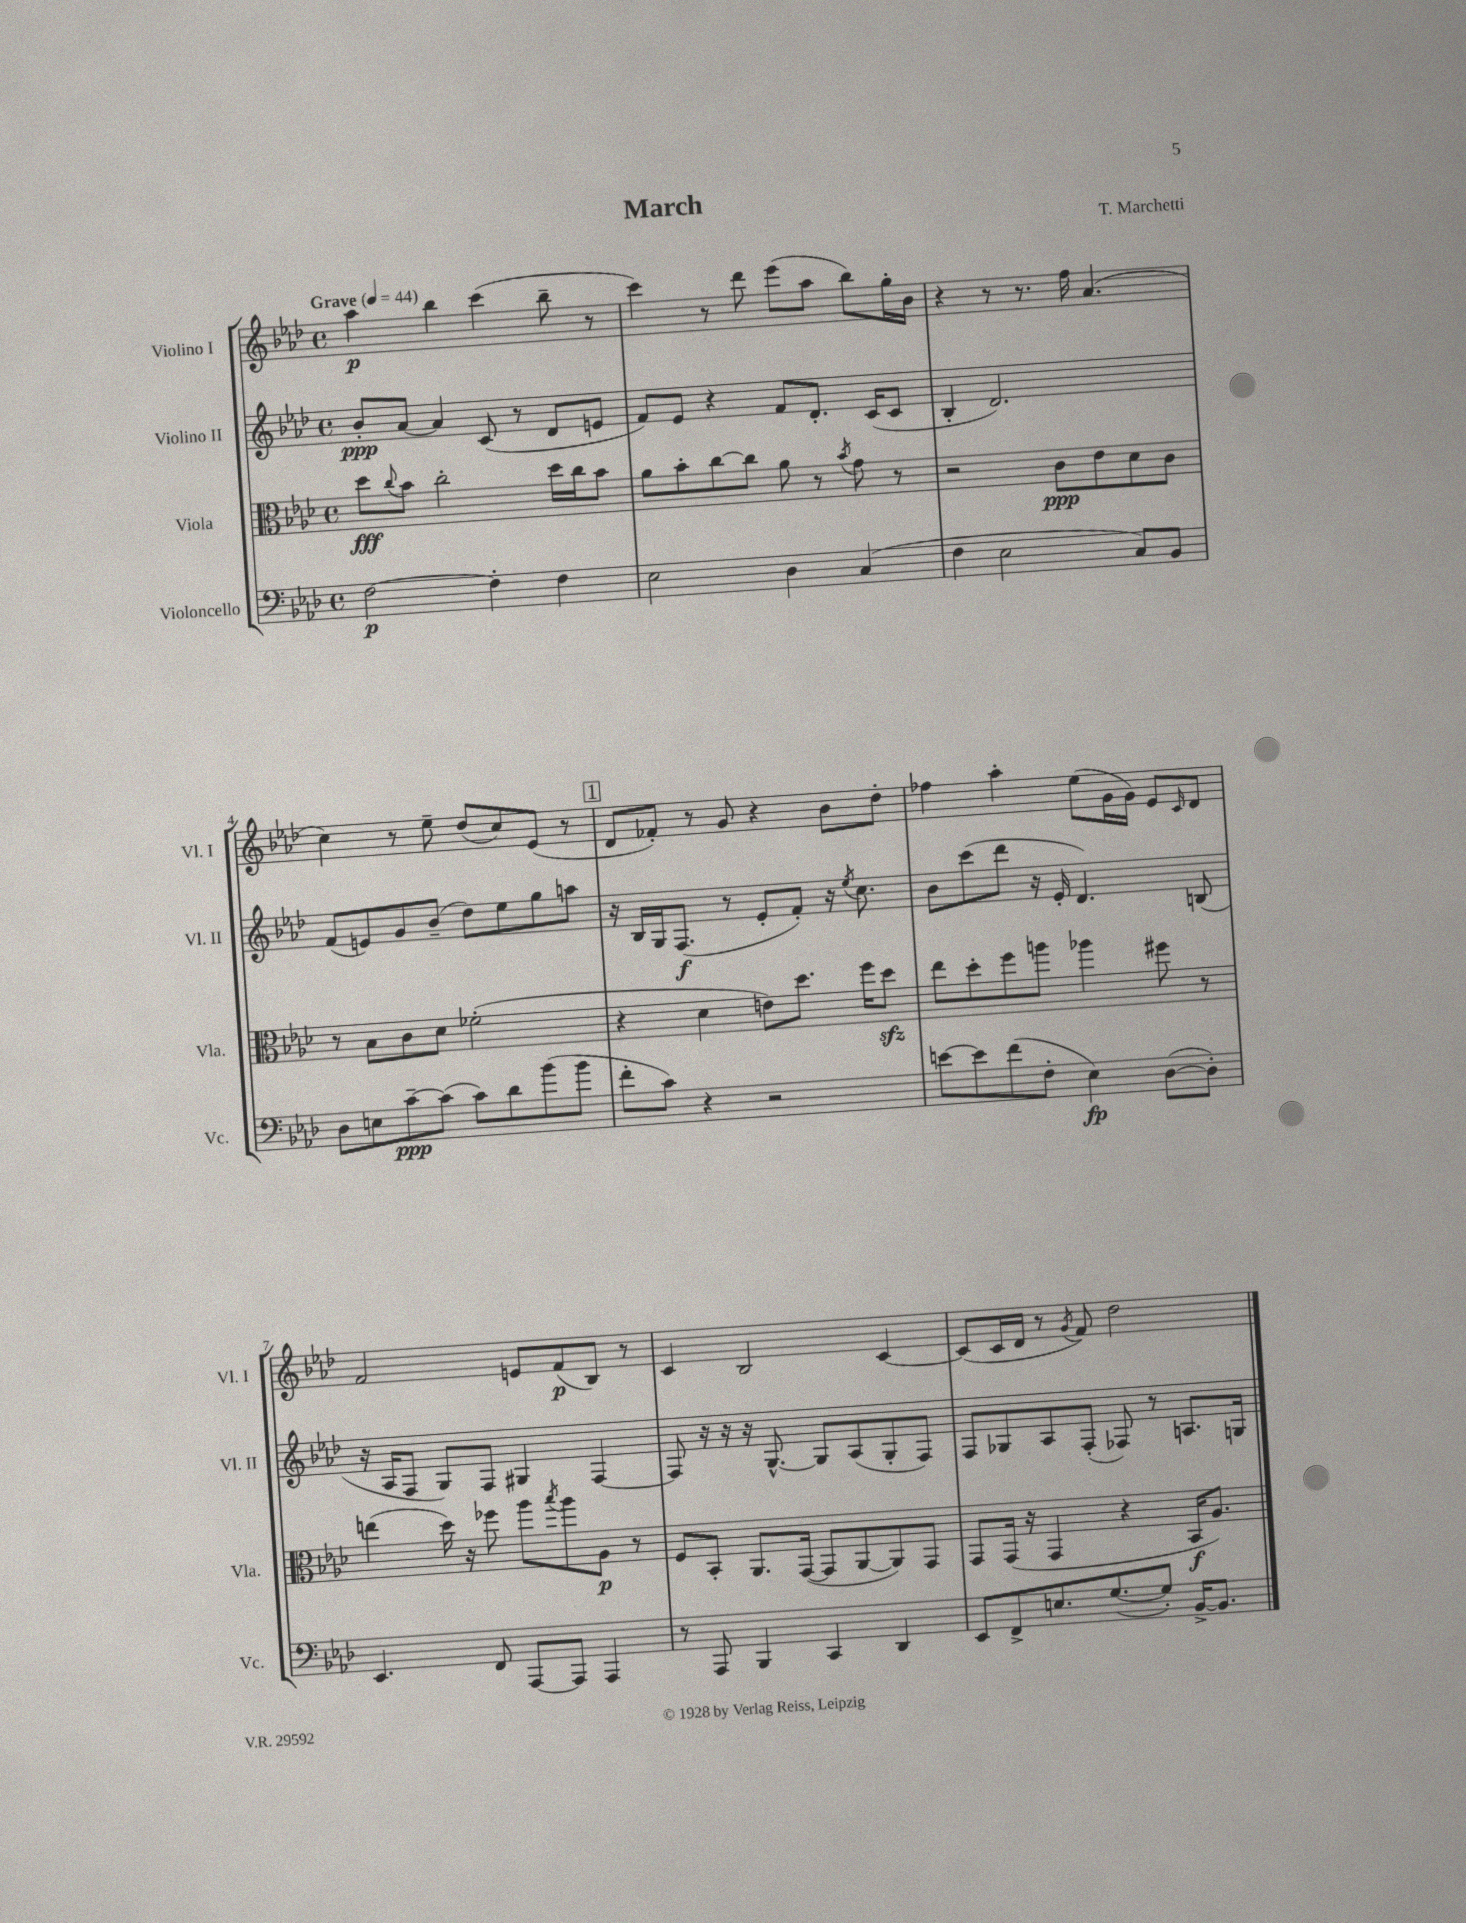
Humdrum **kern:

**kern	**dynam	**kern	**dynam	**kern	**dynam	**kern	**dynam
*part4	*part4	*part3	*part3	*part2	*part2	*part1	*part1
*staff4	*staff4	*staff3	*staff3	*staff2	*staff2	*staff1	*staff1
*I"Violoncello	*	*I"Viola	*	*I"Violino II	*	*I"Violino I	*
*I'Vc.	*	*I'Vla.	*	*I'Vl. II	*	*I'Vl. I	*
*clefF4	*	*clefC3	*	*clefG2	*	*clefG2	*
*k[b-e-a-d-]	*	*k[b-e-a-d-]	*	*k[b-e-a-d-]	*	*k[b-e-a-d-]	*
*M4/4	*	*M4/4	*	*M4/4	*	*M4/4	*
*met(c)	*	*met(c)	*	*met(c)	*	*met(c)	*
*MM44	*	*MM44	*	*MM44	*	*MM44	*
=1	=1	=1	=1	=1	=1	=1	=1
!	!	!	!	!	!	!LO:TX:a:B:t=Grave	!
[2F\	p	8dd-\L	fff	8b-'/L	ppp	4aa-\	p
.	.	8qqcc/	.	.	.	.	.
.	.	8b-\J	.	[8a-/J	.	.	.
.	.	2cc'\	.	4a-/]	.	4bb-\	.
4F'\]	.	.	.	(8c/	.	(4ccc\	.
.	.	.	.	8r	.	.	.
4F\	.	16dd-\LL	.	8d-/L	.	8bb-~\	.
.	.	16cc\J	.	.	.	.	.
.	.	8b-\J	.	8en/J	.	8r	.
=2	=2	=2	=2	=2	=2	=2	=2
2E-\	.	8a-\L	.	8f/L)	.	4ccc\)	.
.	.	8b-'\	.	8e-/J	.	.	.
.	.	[8cc\	.	4r	.	8r	.
.	.	8cc\J]	.	.	.	8ddd-\	.
4D-\	.	8a-\	.	8f/L	.	(8eee-\L	.
.	.	8r	.	8.d-'/J	.	8aa-\J	.
.	.	8qb-/	.	.	.	.	.
(4C/	.	8g\	.	.	.	8bb-\L)	.
.	.	.	.	(16c/KL	.	.	.
.	.	8r	.	8c/J	.	16gg'\L	.
.	.	.	.	.	.	16b-\JJ	.
=3	=3	=3	=3	=3	=3	=3	=3
4F\	.	2r	.	4B-'/	.	4r	.
2E-\	.	.	.	2.d-/)	.	8r	.
.	.	.	.	.	.	8.r	.
.	.	8c\L	ppp	.	.	.	.
.	.	.	.	.	.	16ff\	.
.	.	8e-\	.	.	.	(4.a-/	.
8C/L)	.	8d-\	.	.	.	.	.
8BB-/J	.	8c\J	.	.	.	.	.
!!LO:LB:g=z
=4	=4	=4	=4	=4	=4	=4	=4
8D-\L	.	8r	.	(8f/L	.	4cc\)	.
8En\	.	8B-\L	.	8en/)	.	.	.
[8c~\	ppp	8c\	.	8g/	.	8r	.
(8c\J]	.	8d-\J	.	(8b-~/J	.	8ee-~\	.
8c\L)	.	(2f-X'\	.	8dd-\L)	.	(8dd-/L	.
8d-\	.	.	.	8ee-\	.	8cc/)	.
(8b-\	.	.	.	8gg\	.	(8e-/J	.
8b-\J	.	.	.	8aan\J	.	8r	.
!!LO:REH:place=s1:t=1
=5	=5	=5	=5	=5	=5	=5	=5
8f'\L	.	4r	.	16r	.	8d-/L	.
.	.	.	.	16B-/LL	.	.	.
8c\J)	.	.	.	16G/J	.	8f-X'/J)	.
.	.	.	.	(8.F/J	f	.	.
4r	.	4d-\	.	.	.	8r	.
.	.	.	.	8r	.	8g/	.
2r	.	8en\L)	.	8e-'/L	.	4r	.
.	.	8.dd-\J	.	8f'/J)	.	.	.
.	.	.	.	16r	.	8b-\L	.
.	.	.	.	8qee-/	.	.	.
.	.	16ff\KL	.	8.cc\	.	.	.
.	.	8dd-zz\J	.	.	.	8dd-'\J	.
=6	=6	=6	=6	=6	=6	=6	=6
[8en\L	.	8ee-\L	.	8b-\L	.	4ff-X\	.
8e\]	.	8dd-'\	.	(8ccc\	.	.	.
(8f\	.	8ff\	.	8ddd-\J	.	4aa-'\	.
8F'\J	.	8aan\J	.	16r	.	.	.
.	.	.	.	16e-'/	.	.	.
4E-\)	fp	4aa-X\	.	4.d-/)	.	(8ee-\L	.
.	.	.	.	.	.	16g\L	.
.	.	.	.	.	.	16g\JJ)	.
([8D-\L	.	8ff#X\	.	.	.	8e-/L	.
.	.	.	.	.	.	16qqc/	.
8D-'\J])	.	8r	.	(8Bn/	.	8d-/J	.
!!LO:LB:g=z
=7	=7	=7	=7	=7	=7	=7	=7
4.EE-/	.	(4een\	.	16r	.	2f/	.
.	.	.	.	16A-/KL	.	.	.
.	.	.	.	8F/J	.	.	.
.	.	16dd-\)	.	8G/L)	.	.	.
.	.	16r	.	.	.	.	.
8FF/	.	8ff-X\	.	8F/J	.	.	.
[8AAA-/L	.	8aa-\L	.	4G#X/	.	8en/L	.
.	.	8qbb-/	.	.	.	.	.
8AAA-/J]	.	8aa-\	.	.	.	(8f/	p
4AAA-/	.	8A-\J	p	[4F/	.	8B-/J)	.
.	.	8r	.	.	.	8r	.
=8	=8	=8	=8	=8	=8	=8	=8
8r	.	8F/L	.	8F/]	.	4c/	.
8AAA-/	.	8BB-'/J	.	16r	.	.	.
.	.	.	.	16r	.	.	.
4BBB-/	.	8.AA-/L	.	16r	.	2B-/	.
.	.	.	.	[8.G^^/	.	.	.
.	.	([16GG/Jk	.	.	.	.	.
4CC/	.	8GG/L]	.	8G/L]	.	.	.
.	.	[8AA-/	.	(8A-/	.	.	.
4DD-/	.	8AA-/])	.	8G'/	.	[4c/	.
.	.	8GG/J	.	8F/J)	.	.	.
=9	=9	=9	=9	=9	=9	=9	=9
8EE-/L	.	8GG/L	.	8F/L	.	(8c/L]	.
8FF^/	.	(16GG/Jk	.	8G-X/	.	16c/L	.
.	.	16r	.	.	.	16d-/JJ	.
8.En/	.	4GG/	.	8A-/	.	8r	.
.	.	.	.	.	.	8qg/	.
.	.	.	.	(8F'/J	.	8f/)	.
([8.G/	.	.	.	.	.	.	.
.	.	4r	.	8F-X/)	.	2dd-\	.
8G'/J])	.	.	.	8r	.	.	.
[16BB-^/KL	.	16BB-/KL	f	8.An/L	.	.	.
8.BB-/J]	.	8.A-/J)	.	.	.	.	.
.	.	.	.	16Gn/Jk	.	.	.
==	==	==	==	==	==	==	==
*-	*-	*-	*-	*-	*-	*-	*-
